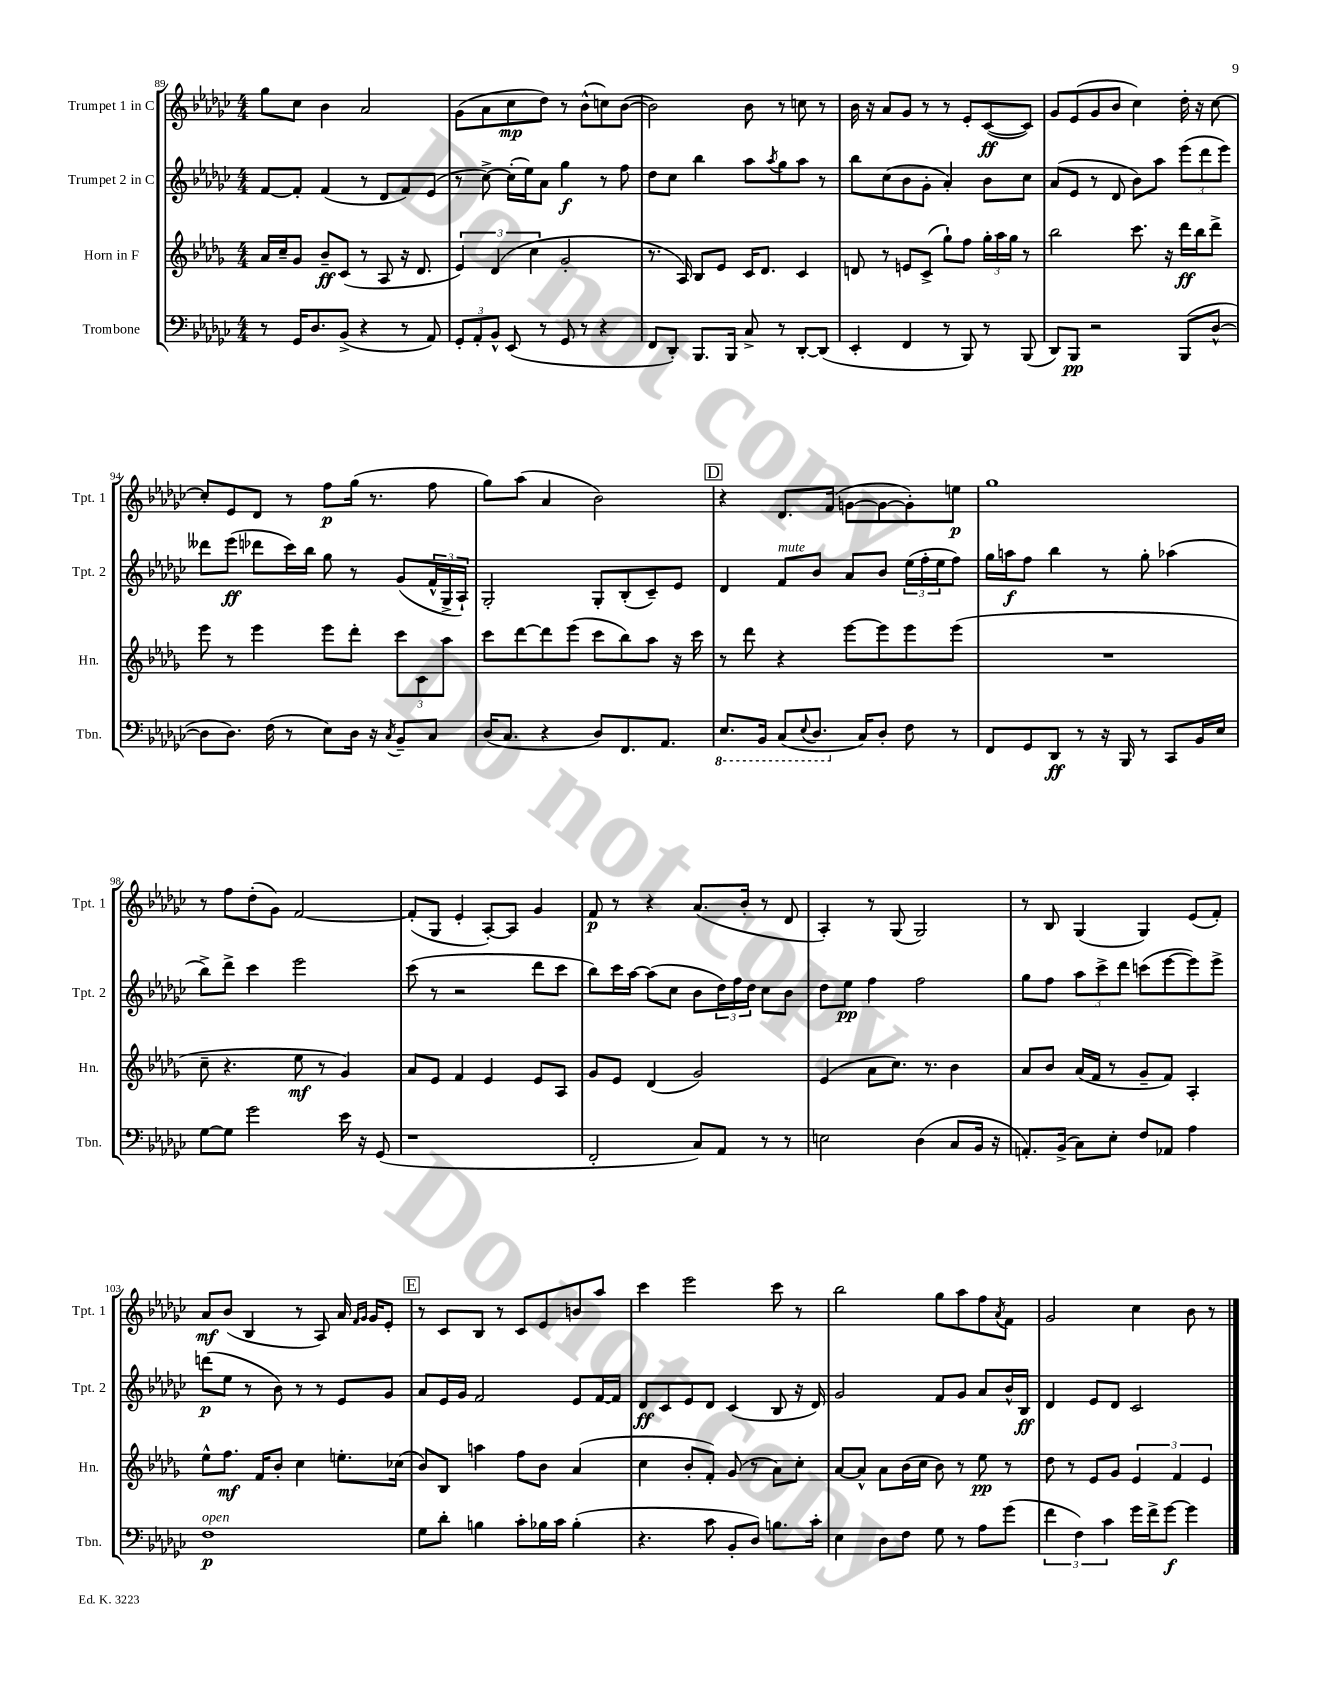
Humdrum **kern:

**kern	**kern	**kern	**kern
*staff4	*staff3	*staff2	*staff1
*clefF4	*clefG2	*clefG2	*clefG2
*k[b-e-a-d-g-c-]	*k[b-e-a-d-g-]	*k[b-e-a-d-g-c-]	*k[b-e-a-d-g-c-]
*M4/4	*M4/4	*M4/4	*M4/4
8r	16a-	[8f	8gg-
.	16cc~	.	.
16GG-	8g-	8f']	8cc-
8.D-	.	.	.
.	8b-~	(4f	4b-
(8BB-^	(8c	.	.
4r	8r	8r	2a-
.	8A-	8d-	.
8r	16r	8f)	.
.	8.d-	.	.
8AA-)	.	(8e-	.
=	=	=	=
12GG-'	6e-)	8r	(8g-
12AA-'	.	.	.
.	.	[8cc-^)	8a-
12BB-^^	(6d-	.	.
(8EE-	.	(16cc-']	8cc-
.	.	16ee-)	.
.	6cc	.	.
8r	.	8a-	8dd-)
8GG-	2g-'	4gg-	8r
8r	.	.	(8b-^^
4r	.	8r	8cc)
.	.	8ff	([8b-
=	=	=	=
8FF	8.r	8dd-	2b-])
8DD-')	.	8cc-	.
.	16A-)	.	.
8.BBB-	8B-	4bb-	.
.	8e-	.	.
16BBB-	.	.	.
8C-^	16c	8aa-	8b-
.	8.d-	.	.
.	.	8qaa-	.
8r	.	8gg-	8r
[8DD-'	4c	8aa-	8cc
(8DD-]	.	8r	8r
=	=	=	=
4EE-'	8d	8bb-	16b-
.	.	.	16r
.	8r	(8cc-	8a-
4FF	8e	8b-	8g-
.	(8c^	8g-'	8r
8r	8gg-`)	4a-')	8r
8BBB-)	8ff	.	8e-'
8r	24gg-'	8b-	([8c-
.	24aa-	.	.
.	24gg-	.	.
(8BBB-	8r	8cc-	8c-])
=	=	=	=
8DD-)	2bb-	(8a-	8g-
8BBB-	.	8e-	(8e-
2r	.	8r	8g-
.	.	8d-	8b-
.	8.ccc	8b-)	4cc-)
.	.	8aa-	.
.	16r	.	.
(8BBB-	16ddd-	(12eee-	16dd-'
.	16bb-	.	16r
.	.	12ddd-	.
[8D-^^	8ddd-^	.	[8cc-
.	.	12eee-)	.
=	=	=	=
8D-]	8eee-	8ddd--	8cc-']
8.D-)	8r	(8eee-	8e-
.	4eee-	8ddd-	8d-
(16F	.	.	.
8r	.	16ccc-)	8r
.	.	16bb-	.
8E-)	8eee-	8gg-	8ff
16D-	8ddd-'	8r	(16gg-
16r	.	.	8.r
8qC-	.	.	.
8BB-~	12ccc	(8g-	.
.	12c	.	.
8C-	.	24f^^	8ff
.	12aa-	24G-^	.
.	.	24A-`)	.
=	=	=	=
(16D-	8ccc	2G-'	8gg-)
8.C-	.	.	.
.	[8ddd-	.	(8aa-
4r	8ddd-]	.	4a-
.	(8eee-	.	.
8D-)	8ccc	8G-'	2b-)
8.FF	8bb-)	(8B-'	.
.	8aa-	8c-~)	.
8.AA-	.	.	.
.	16r	8e-	.
.	16ccc	.	.
=	=	=	=
8.EE-	8r	4d-	4r
.	8ddd-	.	.
16BBB-	.	.	.
(8CC-	4r	8f	8.d-
8qqEE-	.	.	.
8.DD-	.	8b-	.
.	.	.	(16f
.	[8eee-	8a-	[8g
16C-)	.	.	.
8D-'	8eee-]	8b-	8g_
8F	8eee-	(24ee-	8g'])
.	.	24ff'	.
.	.	24ee-	.
8r	(8eee-	8ff)	8ee
=	=	=	=
8FF	1r	16gg-	1gg-
.	.	16aa	.
8GG-	.	8ff	.
8DD-	.	4bb-	.
8r	.	.	.
16r	.	8r	.
16BBB-	.	.	.
8r	.	8gg-'	.
8CC-	.	(4aa-	.
16BB-	.	.	.
16E-	.	.	.
=	=	=	=
[8G-	8cc~	8bb-^)	8r
8G-]	4.r	8ddd-^	8ff
2g-	.	4ccc-	(8dd-'
.	.	.	8g-)
.	8ee-	2eee-	[2f
.	8r	.	.
16e-	4g-)	.	.
16r	.	.	.
(8GG-	.	.	.
=	=	=	=
1r	8a-	(8ccc-	(8f']
.	8e-	8r	8G-
.	4f	2r	4e-'
.	4e-	.	[8A-')
.	.	.	8A-]
.	8e-	8ddd-	4g-
.	8A-	8ccc-	.
=	=	=	=
2FF'	8g-	8bb-)	8f
.	8e-	16ccc-	8r
.	.	[16aa-	.
.	(4d-	(8aa-]	4r
.	.	8cc-	.
8C-)	2g-)	8b-	(8.a-
8AA-	.	24dd-)	.
.	.	24ff	.
.	.	.	16b-'
.	.	24dd-	.
8r	.	8cc-	8r
8r	.	8b-	8d-
=	=	=	=
2E	(4e-	8dd-	4A-')
.	.	8ee-	.
.	8a-	4ff	8r
.	8.cc)	.	(8G-
(4D-	.	2ff	2G-)
.	8.r	.	.
8C-	4b-	.	.
16BB-	.	.	.
16r	.	.	.
=	=	=	=
8.AA')	8a-	8gg-	8r
.	8b-	8ff	8B-
(16BB-^	.	.	.
8C-)	(16a-	12aa-	(4G-
.	16f	.	.
.	.	12ccc-^	.
8E-'	8r	.	.
.	.	12ddd-	.
8F	8g-~	(8ccc	4G-)
8AA-	8f)	[8eee-	.
4A-	4A-'	8eee-])	(8e-
.	.	8eee-^	8f')
=	=	=	=
1F	8ee-^^	(8ddd	8a-
.	8.ff	8ee-	(8b-
.	.	8r	4B-
.	16f	.	.
.	8b-'	8b-)	.
.	4cc	8r	8r
.	.	8r	8A-)
.	8.ee'	8e-	16a-
.	.	.	16qqf
.	.	.	16qqg-
.	.	.	16g-
.	.	8g-	8e-'
.	(16cc-	.	.
=	=	=	=
8G-	8b-)	8a-	8r
8d-'	8B-	16e-	8c-
.	.	16g-	.
4B	4aa	2f	8B-
.	.	.	8r
8c-'	8ff	.	8c-
16B-	8b-	.	8e-
16c-	.	.	.
(4B-'	(4a-	8e-	8b
.	.	[16f	8aa-
.	.	16f]	.
=	=	=	=
4.r	4cc	8d-	4ccc-
.	.	8c-	.
.	8b-'	8e-	2eee-
8c-	8f')	8d-	.
8BB-'	(8g-	(4c-	.
8D-)	8r	.	.
8.B	8a-)	8B-	8ccc-
.	8cc'	16r	8r
16c-'	.	16d-)	.
=	=	=	=
4E-	[8a-	2g-	2bb-
.	8a-^^]	.	.
8D-	8a-	.	.
8F	(16b-	.	.
.	16cc	.	.
8G-	8b-)	8f	8gg-
8r	8r	8g-	8aa-
8A-	8ee-	8a-	8ff
.	.	.	8qa-
(8g-	8r	16b-^^	8f
.	.	16B-	.
=	=	=	=
6f	8dd-	4d-	2g-
.	8r	.	.
6F)	.	.	.
.	8e-	8e-	.
6c-	.	.	.
.	8g-	8d-	.
16g-	6e-	2c-	4cc-
16f^	.	.	.
[8g-	.	.	.
.	6f	.	.
4g-]	.	.	8b-
.	6e-	.	.
.	.	.	8r
==	==	==	==
*-	*-	*-	*-
